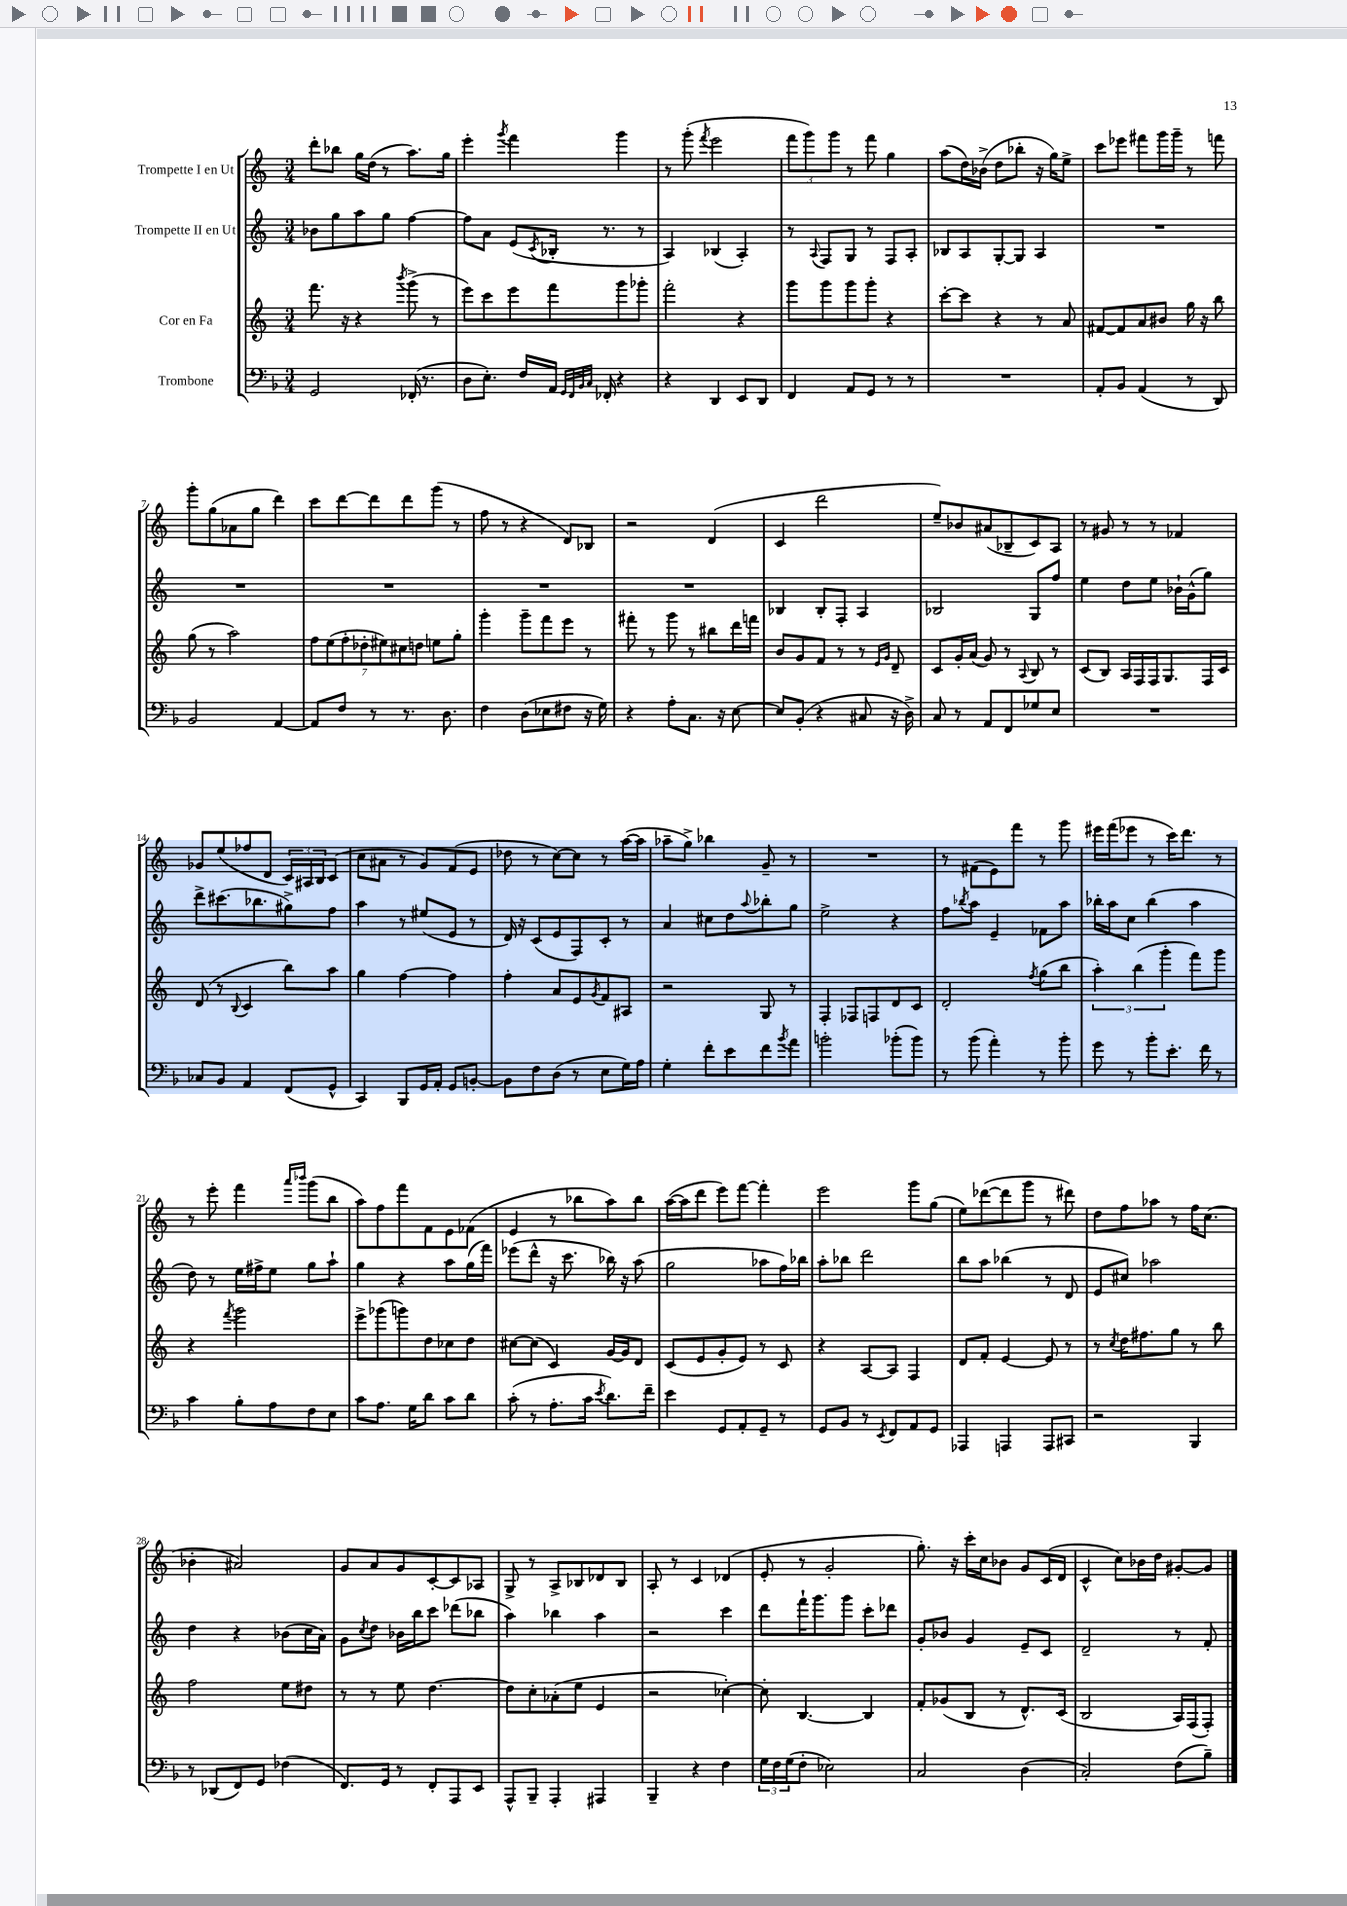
<<
\new StaffGroup <<
\new Staff = "s0" \with { instrumentName = "Trompette I en Ut" } {
    \clef treble \key c \major \numericTimeSignature \time 3/4
    d'''8-. bes''8 g''16 d''16( r8 a''8.) g''16 |
    e'''4-. \acciaccatura { g'''8 } f'''4 g'''4 |
    r8 g'''8-.( \acciaccatura { f'''8 } e'''2 |
    \tuplet 3/2 { f'''8 g'''8) g'''8 } r8 f'''8 g''4 |
    a''8( d''16) bes'16->( d''8 bes''8-. r16 g''16) e''8-> |
    c'''8 ees'''8 fis'''8 g'''16 g'''16-- r8 f'''8 |
    g'''8-. g''8( aes'8 g''8 d'''4) |
    c'''8 d'''8~ d'''8 d'''8 g'''8( r8 |
    f''8 r8 r4 d'8) bes8 |
    r2 d'4( |
    c'4 d'''2 |
    e''8--) bes'8 ais'8( bes8-- c'8) a8 |
    r8 gis'8 r8 r8 fes'4 |
    ges'8 e''8( fes''8 d'8 \tuplet 3/2 { c'16) ais16 b16 } c'8( |
    c''8 ais'8 r8 g'8) f'8( e'8 |
    des''8 r8 c''8~) c''8 r8 a''16~( a''16 |
    aes''8-- g''8->) bes''4 g'8-- r8 |
    R2. |
    r8 fis'8( e'8) f'''8 r8 g'''8 |
    eis'''16 f'''16( ees'''8 r8 c'''16) d'''8. r8 |
    r8 e'''8-. f'''4 \grace { a'''16 bes'''16 } g'''8( b''8 |
    a''8) f''8 f'''8 f'8 e'8 fes'8( |
    e'4 r8 bes''8 a''8) bes''8 |
    a''16~( a''16 d'''8 e'''8) f'''8~ f'''4-. |
    e'''2 g'''8 g''8( |
    e''8) des'''8~( des'''8 g'''8 r8 dis'''8) |
    d''8 f''8 aes''8 r8 f''16 c''8.( |
    bes'4-. ais'2) |
    g'8 a'8 g'8 c'8~-. c'8 aes8 |
    g8-> r8 a8-> bes8 des'8 bes8 |
    a8-. r8 c'4 des'4( |
    e'8-. r8 g'2-. |
    g''8.-.) r16 c'''16-. c''16 bes'8 g'8 c'16( d'16 |
    c'4-^ c''8) bes'16 d''16 gis'8~-. gis'8 \bar "|." |
}
\new Staff = "s1" \with { instrumentName = "Trompette II en Ut" } {
    \clef treble \key c \major \numericTimeSignature \time 3/4
    bes'8 g''8 a''8 g''8 f''4~ |
    f''8 a'8 e'8( \acciaccatura { c'8 } bes16-. r8. r8 |
    a4) bes4( a4-.) |
    r8 \appoggiatura { a8 } f8 g8 r8 f8 a8-. |
    bes8 a8 g8~-. g8 a4 |
    R2. |
    R2. |
    R2. |
    R2. |
    R2. |
    bes4 bes8-. f8-. a4 |
    bes2 g8 f''8 |
    e''4 d''8 e''8 bes'16-! g'16-^( g''8) |
    d'''8-> cis'''8.( bes''8. gis''8->) f''8 |
    a''4 r8 eis''8( e'8 r8 |
    d'16) r16 c'8( e'8 f8) c'8-. r8 |
    a'4 cis''8 d''8 \appoggiatura { a''8 } bes''8-. g''8 |
    e''2-> r4 |
    f''8 \acciaccatura { bes''8 } a''8 e'4-- fes'8 a''8 |
    bes''16-. a''16 c''8 bes''4( a''4 |
    d''8) r8 e''16 fis''16-> e''8 g''8 a''8-! |
    g''4 r4 a''8 g''16( f'''16) |
    ees'''8( d'''8-^ r16 c'''8. bes''16) r16 a''8( |
    g''2 aes''8 f''16) bes''16 |
    a''8-. bes''8 d'''2 |
    b''8 a''8 bes''4( r8 d'8 |
    e'8 cis''8) aes''2 |
    d''4 r4 bes'8( c''16 a'16) |
    g'8 \acciaccatura { c''8 } d''8 bes'16 b''16 c'''8 des'''8( bes''8 |
    a''4) bes''4 a''4 |
    r2 c'''4 |
    d'''8 f'''16-! g'''8. g'''8 c'''8-. des'''8 |
    g'8-. bes'8 g'4 e'8-- c'8 |
    d'2-- r8 f'8-. \bar "|." |
}
\new Staff = "s2" \with { instrumentName = "Cor en Fa" } {
    \clef treble \key c \major \numericTimeSignature \time 3/4
    f'''8. r16 r4 \acciaccatura { b'''8 } g'''8->( r8 |
    e'''8) c'''8 e'''8 f'''8 g'''8 ges'''8-. |
    f'''2-. r4 |
    g'''8 g'''8 g'''8 g'''8-. r4 |
    c'''8~-. c'''8 r4 r8 a'8 |
    fis'8~ fis'8 a'8 bis'8 g''16 r16 b''8 |
    g''8( r8 a''2) |
    \tuplet 7/4 { f''8 e''8( f''8-. des''8-. eis''8) cis''8 d''8 } e''8 g''8-. |
    g'''4-. g'''8-- f'''8 e'''8 r8 |
    fis'''8-. r8 g'''8 r8 bis''8 d'''16 f'''16 |
    b'8 g'8 f'8 r8 r8 \grace { e'16 g'16 } d'8-- |
    c'8 g'16-. a'16( g'8) r8 \appoggiatura { a8 } b8 r8 |
    c'8( b8) a16 f16 f16 g8. f16 c'16 |
    d'8( r8 \appoggiatura { b8 } c'4 b''8) a''8 |
    g''4 f''4~ f''4 |
    f''4-. a'8 e'8 \acciaccatura { g'8 } f'8 ais8 |
    r2 g8 r8 |
    f4-. fes8 f8 d'8 c'8 |
    d'2-. \acciaccatura { f''8 } g''8( b''8 |
    \tuplet 3/2 { a''4-.) b''4( g'''4-. } f'''8) g'''8 |
    r4 \acciaccatura { f'''8 } g'''2 |
    e'''8-> ges'''8( g'''8) d''8 ces''8 d''8 |
    cis''8~ cis''8( c'4) g'16~ g'16 d'8 |
    c'8( e'8 g'8-. e'8) r8 c'8 |
    r4 a8~ a8 f4 |
    d'8 f'8-. e'4~ e'8 r8 |
    r8 \acciaccatura { c''8 } d''16 fis''8. g''8 r8 b''8 |
    f''2 e''8 dis''8 |
    r8 r8 e''8 d''4.~ |
    d''8 c''8-. aes'8-.( e''8 e'4 |
    r2 ces''4~-.) |
    ces''8-. b4.~ b4 |
    f'8-. ges'8( b8 r8 d'8.-^) c'16( |
    b2 a16) f16( f8-.) \bar "|." |
}
\new Staff = "s3" \with { instrumentName = "Trombone" } {
    \clef bass \key f \major \numericTimeSignature \time 3/4
    g,2 fes,16-.( r8. |
    d8 e8.-.) f16 a,16 \grace { g,32 f,32 bes,32 c32 } fes,16-. r4 |
    r4 d,4 e,8 d,8 |
    f,4 a,8 g,8 r8 r8 |
    R2. |
    a,8-. bes,8 a,4( r8 d,8) |
    bes,2 a,4~ |
    a,8 f8 r8 r8. d8. |
    f4 d8( ees8 fis8 r16 g16) |
    r4 a8-. c8. r16 e8~ |
    e8 bes,8-.( r4 cis8 r16 d16->) |
    c8 r8 a,8 f,8 ges8 e8 |
    R2. |
    ces8 bes,8 a,4 f,8( g,8-^ |
    c,4) bes,,8 g,16 a,16-. g,8 b,8~-. |
    b,8 f8 d8( r8 e8 g16) a16 |
    g4-. f'8-. e'8 f'8 \acciaccatura { bes'8 } a'8 |
    b'2-. bes'8-.( bes'8) |
    r8 bes'8( a'4-.) r8 bes'8-. |
    g'8 r8 bes'8-. e'8.-. f'16 r8 |
    c'4 bes8-. a8 f8 e8 |
    c'8 a8. g16 d'8 c'8 d'8 |
    c'8-.( r8 a8.-. c'16 \acciaccatura { e'8 } d'8.) f'16-- |
    e'4 g,8 a,8-. g,8-- r8 |
    g,8 bes,8 r8 \acciaccatura { e,8 } f,8 a,8 g,8 |
    aes,,4 a,,4 a,,8 cis,8 |
    r2 bes,,4 |
    r8 des,8( f,8) g,8 fes4( |
    f,8.) g,16 r8 f,8-. a,,8 e,8 |
    a,,8-^ bes,,8-- a,,4-. ais,,4 |
    bes,,4-- r4 f4 |
    \tuplet 3/2 { g16 f16 g16( } f8-. ees2) |
    c2 d4( |
    c2-.) f8( bes8--) \bar "|." |
}
>>
>>
